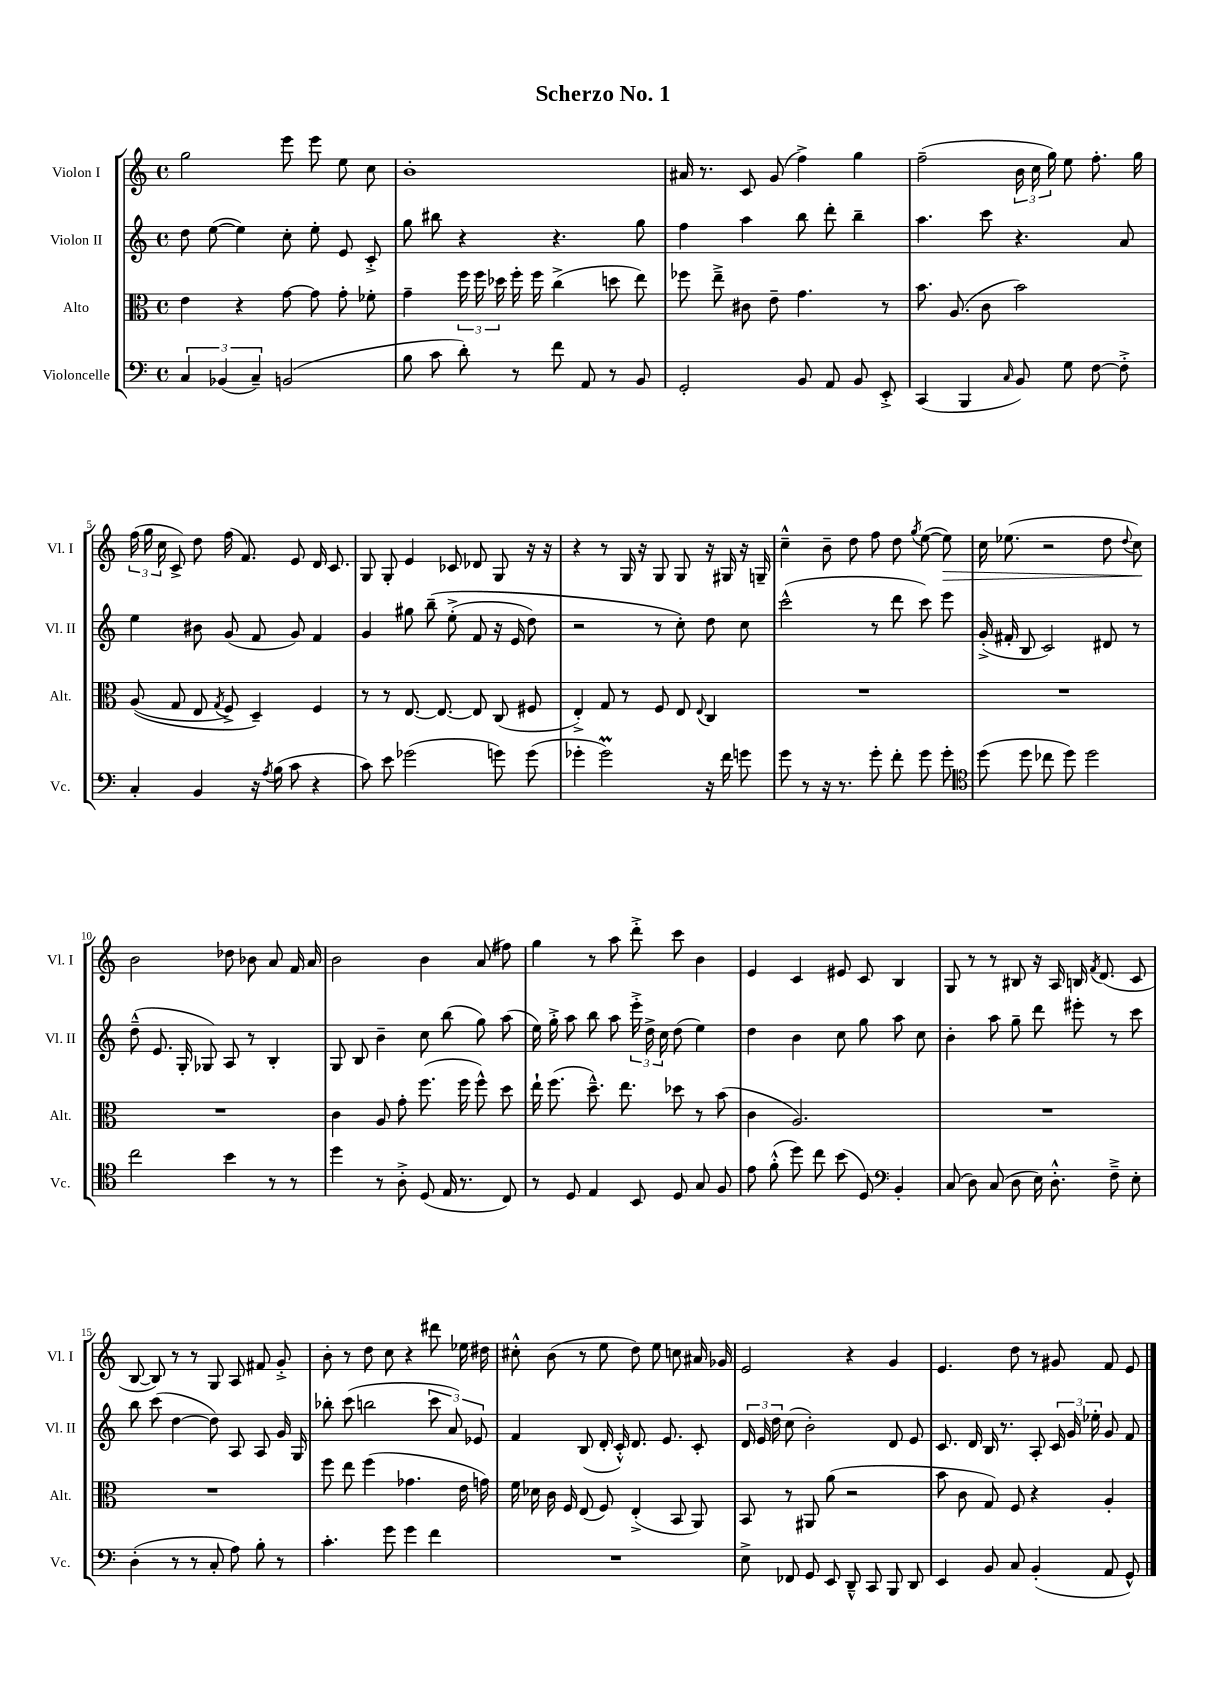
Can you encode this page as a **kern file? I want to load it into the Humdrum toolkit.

**kern	**kern	**kern	**kern
*staff4	*staff3	*staff2	*staff1
*clefF4	*clefC3	*clefG2	*clefG2
*k[]	*k[]	*k[]	*k[]
*M4/4	*M4/4	*M4/4	*M4/4
*met(c)	*met(c)	*met(c)	*met(c)
6C	4e	8dd	2gg
.	.	([8ee	.
(6BB-	.	.	.
.	4r	4ee])	.
6C~)	.	.	.
(2BB	[8g	8cc'	8eee
.	8g]	8ee'	8eee
.	8g'	8e	8ee
.	8f-'	8c'^	8cc
=	=	=	=
8B	4g~	8gg	1b'
8c	.	8bb#	.
8d')	24ff	4r	.
.	24ff	.	.
.	24dd-	.	.
8r	16ff'	.	.
.	16ff	.	.
8f	(4cc^	4.r	.
8AA	.	.	.
8r	8dd	.	.
8BB	8ee)	8gg	.
=	=	=	=
2GG'	8ff-	4ff	16a#
.	.	.	8.r
.	8ee~^	.	.
.	8c#	4aa	8c
.	8e~	.	(8g
8BB	4.g	8bb	4ff^)
8AA	.	8ddd'	.
8BB	.	4bb~	4gg
8EE'^	8r	.	.
=	=	=	=
(4CC	8.b	4.aa	(2ff~
.	(8.A	.	.
4BBB	.	.	.
.	8c	8ccc	.
16qqC	.	.	.
8BB)	2b)	4.r	24b
.	.	.	24cc
.	.	.	24gg)
8G	.	.	8ee
[8F	.	.	8.ff'
8F'^]	.	8a	.
.	.	.	16gg
=	=	=	=
4C'	&((8A	4ee	(24ff
.	.	.	24gg
.	.	.	24cc
.	8G	.	8c^)
4BB	8E	8b#	8dd
.	8qG	.	.
.	8F^)	(8g	(16ff
.	.	.	8.f)
16r	4D~&)	8f	.
8qA	.	.	.
(16B	.	.	.
8c	.	8g)	8e
4r	4F	4f	16d
.	.	.	8.c
=	=	=	=
8c)	8r	4g	8G
8e	8r	.	8G'
(2g-	[8.E	8gg#	4e
.	.	&(8bb~	.
.	8.E_	.	.
.	.	(8ee'^	8c-
.	8E]	8f	8d-
8g)	(8C	16r	8G
.	.	16e	.
(8g	8F#	8dd)	16r
.	.	.	16r
=	=	=	=
4g-'	4E'^)	2r	4r
2g-)	8G	.	8r
.	8r	.	16G
.	.	.	16r
.	8F	8r	8G
.	8E	8cc'&)	8G
.	8qqE	.	.
16r	4C	8dd	16r
16f	.	.	16G#
8g	.	8cc	16r
.	.	.	16G~
=	=	=	=
8g	1r	(2ccc^^	4cc~^^
8r	.	.	.
16r	.	.	8b~
8.r	.	.	.
.	.	.	8dd
8g'	.	8r	8ff
8f'	.	8ddd	8dd
.	.	.	8qgg
8g	.	8ccc)	([8ee
8g'	.	8eee	8ee])
=	=	=	=
*clefC4	*	*	*
(8dd	1r	(16g'^	16cc
.	.	16f#'	(8.ee-
8dd	.	8B	.
8cc-	.	2c)	2r
8dd)	.	.	.
2dd	.	.	.
.	.	8d#	8dd
.	.	.	8qqdd
.	.	8r	8cc)
=	=	=	=
2cc	1r	(8dd~^^	2b
.	.	8.e	.
.	.	16G'	.
.	.	8G-)	.
4b	.	8A	8dd-
.	.	8r	8b-
8r	.	4B'	8a
8r	.	.	16f
.	.	.	16a
=	=	=	=
4dd	4c	8G	2b
.	.	8B	.
8r	8A	4b~	.
8A'^	8g'	.	.
(8D	(8.ff	8cc	4b
16E	.	(8bb	.
8.r	16ff	.	.
.	8ff^^)	8gg)	(8a
8C)	8dd	(8aa	8ff#)
=	=	=	=
8r	16ee`	16ee)	4gg
.	(8.ff	16gg'^	.
8D	.	8aa	.
4E	8.dd~^^)	8bb	8r
.	.	8aa	8aa
.	8.ee	.	.
8BB	.	24eee'^	8ddd'^
.	.	24dd^	.
.	.	24cc	.
8D	8dd-	(8dd	8ccc
8G	8r	4ee)	4b
8F	(8b	.	.
=	=	=	=
8e	4c	4dd	4e
(8f'^^	.	.	.
8dd)	2.A)	4b	4c
8cc	.	.	.
(8b	.	8cc	8e#
8D)	.	8gg	8c
*clefF4	*	*	*
4BB'	.	8aa	4B
.	.	8cc	.
=	=	=	=
(8C	1r	4b'	8G
8D)	.	.	8r
(8C	.	8aa	8r
8D	.	8gg~	8B#
16E)	.	8ddd	16r
8.D'^^	.	.	16A
.	.	8eee#'	16B
.	.	.	8qf
.	.	.	(8.d
8F~^	.	8r	.
8E'	.	8ccc	8c
=	=	=	=
(4D'	1r	8bb	[8B
.	.	(8ccc	8B])
8r	.	[4dd	8r
8r	.	.	8r
8C'	.	8dd])	8G
8A)	.	8A	8A
8B'	.	8A	8f#
8r	.	16g	8g'^
.	.	16G	.
=	=	=	=
4.c'	8ff	8bb-'	8b'
.	8ee	(8ccc	8r
.	(4ff	2bb	8dd
8g	.	.	8cc
4g	4.g-	.	4r
4f	.	12ccc	8ddd#
.	.	12a)	.
.	16e	.	16ee-
.	.	12e-	.
.	16g)	.	16dd#
=	=	=	=
1r	16f	4f	8cc#'^^
.	16d-	.	.
.	16c	.	(8b
.	16F	.	.
.	(8E	(8B	8r
.	8F)	16d'	8ee
.	.	16c'^^)	.
.	(4E'^	8.d	8dd)
.	.	.	8ee
.	.	8.e	.
.	8BB	.	8cc
.	8AA)	8c'	16a#
.	.	.	16g-
=	=	=	=
8E^	8BB	24d	2e
.	.	24e	.
.	.	24dd	.
8FF-	8r	(8cc	.
8GG	8AA#	2b')	.
8EE	(8a	.	.
8DD~^^	2r	.	4r
8CC	.	.	.
8BBB	.	8d	4g
8DD	.	8e	.
=	=	=	=
4EE	8b	8.c	4.e
.	8c	.	.
.	.	16d	.
8BB	8G)	16B	.
.	.	8.r	.
8C	8F	.	8dd
(4BB'	4r	8A'	8r
.	.	24c	8g#
.	.	24g	.
.	.	24ee-'	.
8AA	4A'	8g	8f
8GG^^)	.	8f	8e
==	==	==	==
*-	*-	*-	*-
